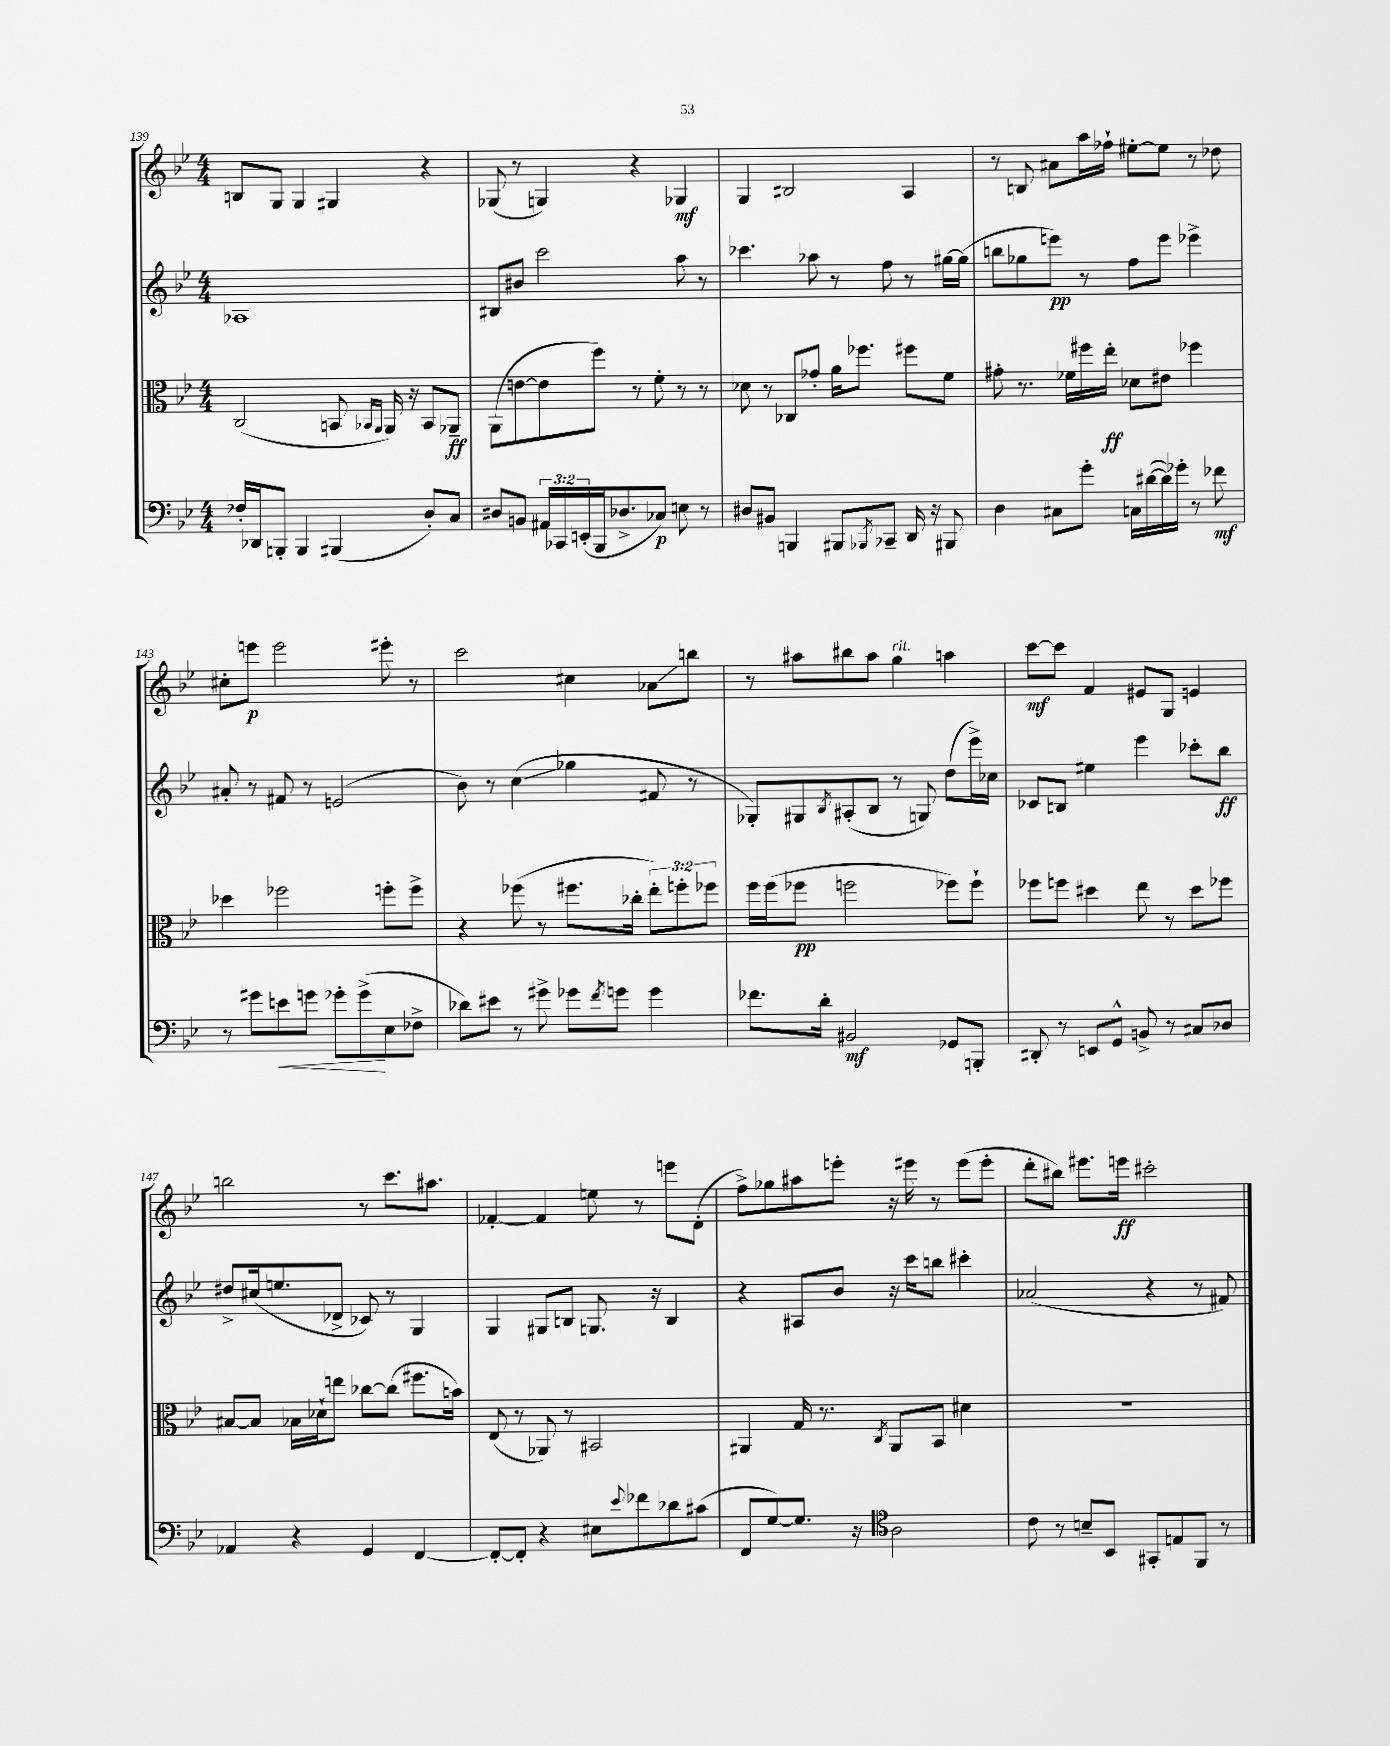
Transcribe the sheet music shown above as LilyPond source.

<<
\new StaffGroup <<
\new Staff = "s0" {
    \clef treble \key bes \major \numericTimeSignature \time 4/4
    b8 g8 g4 gis4 r4 |
    ges8( r8 g4) r4 ges4\mf |
    g4 bis2 a4 |
    r8 b8 ais'8 a''16 fes''16-! eis''8~-. eis''8 r8 des''8 |
    cis''8-. e'''8\p e'''2 eis'''8-. r8 |
    c'''2 cis''4 aes'8\glissando b''8 |
    r8 ais''8 bis''8 ais''8 g''4^\markup { \italic "rit." } a''4 |
    c'''8~\mf c'''8 f'4 eis'8 g8 e'4 |
    b''2 r8 c'''8. ais''8. |
    fes'4~-. fes'4 e''8 r8 e'''8 d'8-.( |
    f''8->) ges''8 ais''8 e'''8-. r16 eis'''16 r8 eis'''8( eis'''8-. |
    d'''8-. bis''8) eis'''8. e'''16\ff cis'''2-. \bar "|." |
}
\new Staff = "s1" {
    \clef treble \key bes \major \numericTimeSignature \time 4/4
    aes1 |
    bis8 bis'8 c'''2 a''8 r8 |
    ces'''4. aes''8 r8 f''8 r8 gis''16~ gis''16( |
    b''8 ges''8 e'''8\pp) r8 f''8 e'''8 ees'''4-> |
    ais'8-. r8 fis'8 r8 e'2( |
    bes'8) r8 c''4\glissando( ges''4 fis'8 r8 |
    ges8-.) gis8 \acciaccatura { bes8 } ais8-.( bes8 r8 g8) d''8( ees'''16->) ces''16 |
    ces'8 b8 eis''4 ees'''4 ces'''8-. bes''8\ff |
    dis''8-> cis''16( e''8. des'8-> ces'8) r8 g4 |
    g4 gis8 b8 g8. r16 b4 |
    r4 ais8 bes'8 r16 c'''16 b''8 cis'''4-. |
    aes'2( r4 r8 fis'8) \bar "|." |
}
\new Staff = "s2" {
    \clef alto \key bes \major \numericTimeSignature \time 4/4 \override Staff.TupletNumber.text = #tuplet-number::calc-fraction-text
    c2( b,8 \grace { bes,16 a,16 } a,16) r16 bes,8 aes,8--\ff |
    a,8( e'8~ e'8 f''8) r8 f'8-. r8 r8 |
    des'8 r8 ces8 ges'8-. a'16 fes''8. fis''8 f'8 |
    gis'8-. r8. fes'16 fis''16 ees''16-.\ff des'8 eis'8 fes''4 |
    des''4 fes''2 f''8-. f''8-> |
    r4 fes''8( r8 fis''8. ces''16-. \tuplet 3/2 { ees''8-.) f''8-. fes''8 } |
    f''16 f''16( fes''8\pp f''2 fes''8) fes''8-! |
    fes''8 f''8 dis''4 ees''8 r8 dis''8 fes''8 |
    bis8~ bis8 bes16 des'16-! e''8 ces''8~ ces''8( fis''8. b'16) |
    ees8( r8 aes,8) r8 bis,2 |
    ais,4 g16 r8. \acciaccatura { c8 } ais,8 bes,8 dis'4 |
    r1 \bar "|." |
}
\new Staff = "s3" {
    \clef bass \key bes \major \numericTimeSignature \time 4/4 \override Staff.TupletNumber.text = #tuplet-number::calc-fraction-text
    fes16-. des,16 b,,8-. b,,4 bis,,4( d8-.) c8 |
    dis8 b,8 \tuplet 3/2 { ais,16 ces,16 e,16-.( } bes,,16 des8.-> ces8\p) e8 r8 |
    dis8 bis,8 b,,4 bis,,8 \acciaccatura { bes,,8 } ces,8-- d,16 r16 bis,,8 |
    d4 cis8 g'8-. c16 dis'16~( dis'16) ges'16-. r8 fes'8\mf |
    r8 gis'8 e'8\< g'8 ges'8-. ges'8->\!( ees8 fes8-> |
    des'8) eis'8 r8 gis'8-> ges'8 \acciaccatura { f'8 } g'8 g'4 |
    fes'8. d'16-. bis,2\mf ges,8 b,,8-. |
    dis,8-. r8 e,8 g,8-^ b,8-> r8 cis8 des8 |
    aes,4 r4 g,4 f,4~ |
    f,8~-. f,8-. r4 eis8 \appoggiatura { ees'8 } fes'8 des'8 cis'8( |
    f,8 g8~) g8. r16 \clef tenor a2 |
    c'8 r8 b8-- bes,8 gis,8-. e8 f,8 r8 \bar "|." |
}
>>
>>
\layout { \context { \Score currentBarNumber = #139 } }
